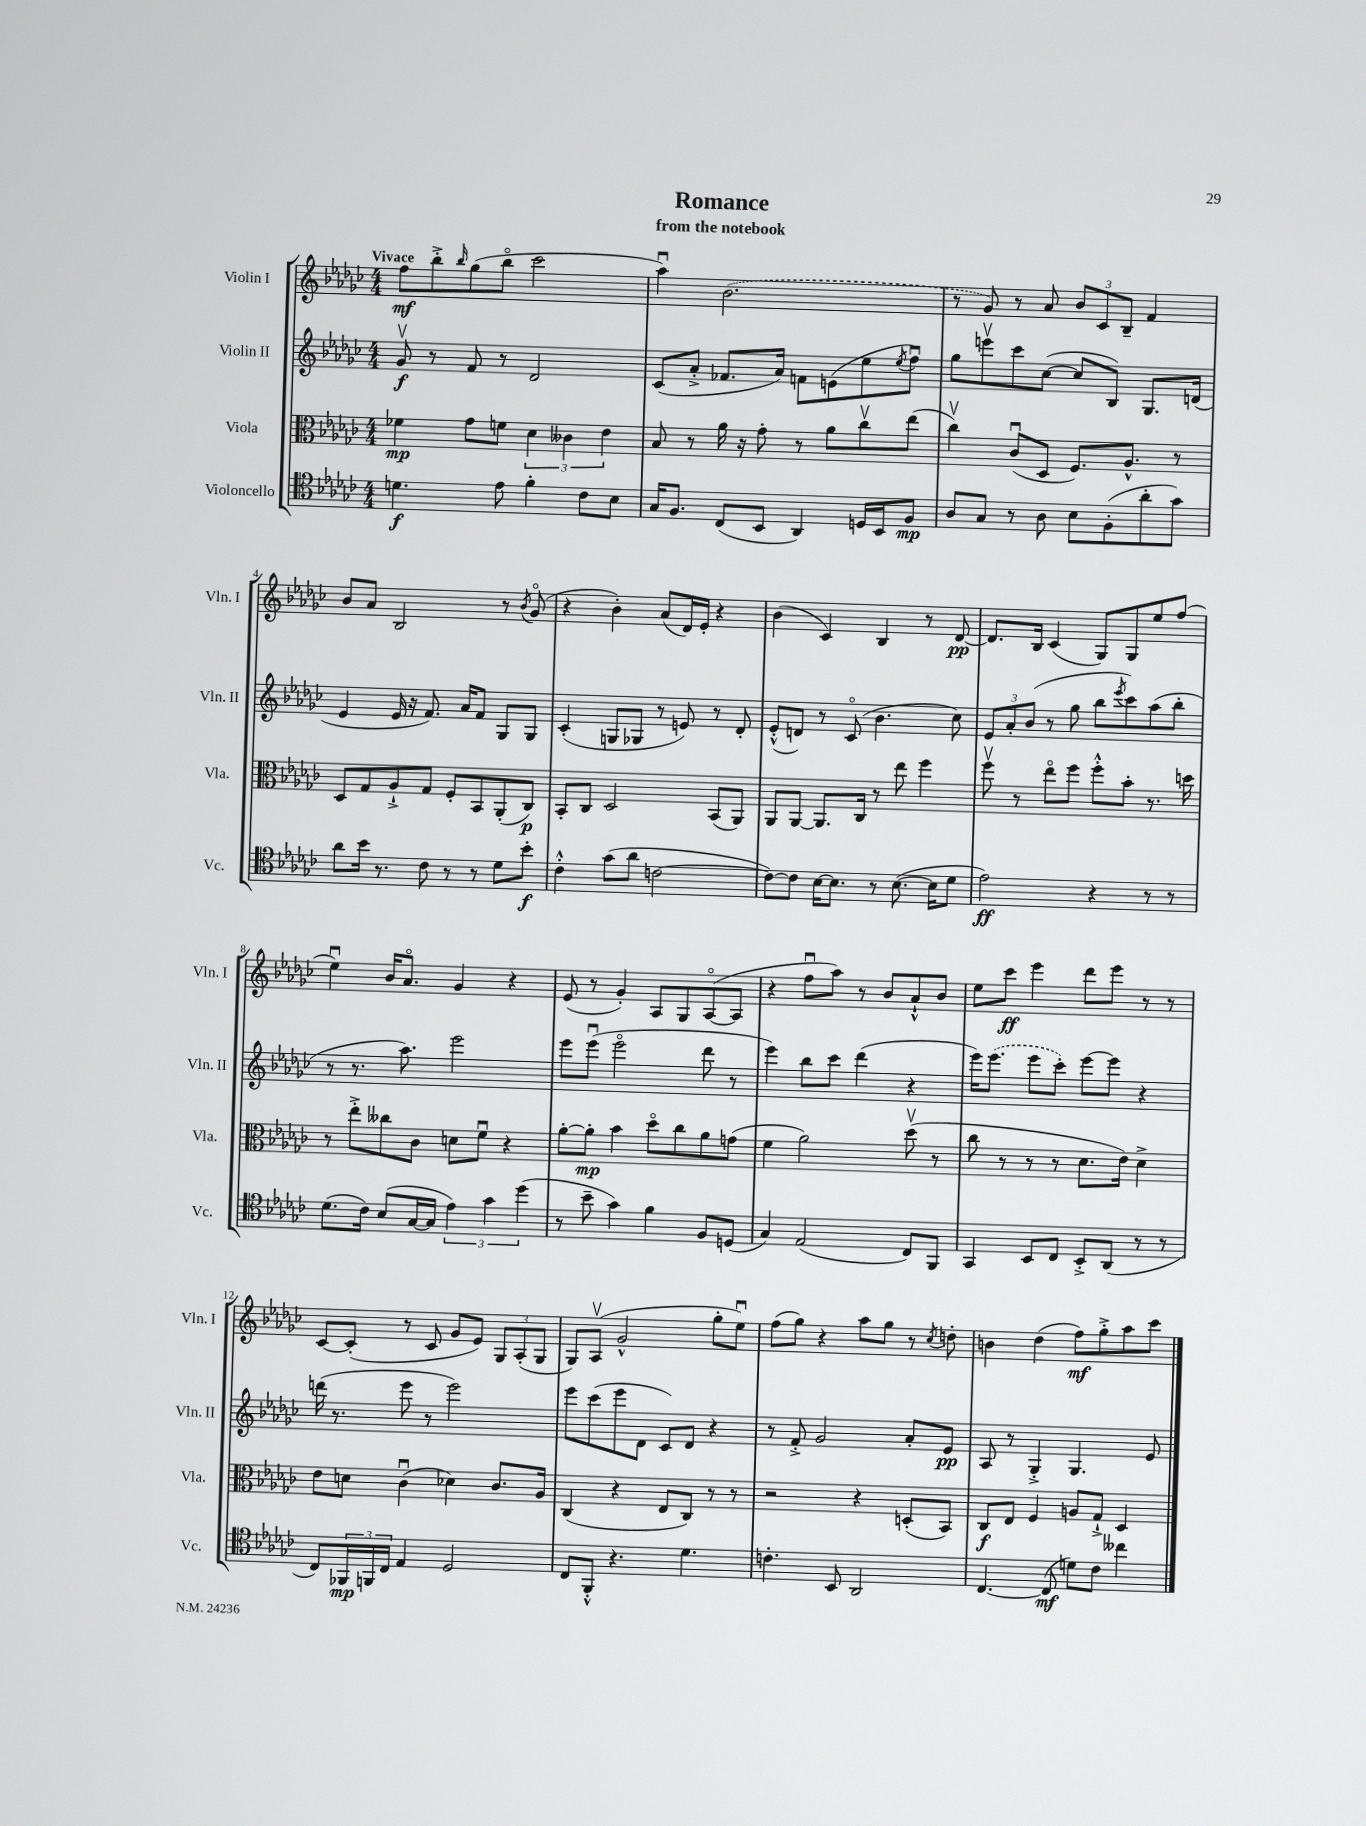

**kern	**kern	**kern	**kern
*staff4	*staff3	*staff2	*staff1
*clefC4	*clefC3	*clefG2	*clefG2
*k[b-e-a-d-g-c-]	*k[b-e-a-d-g-c-]	*k[b-e-a-d-g-c-]	*k[b-e-a-d-g-c-]
*M4/4	*M4/4	*M4/4	*M4/4
4.d	4f-	8g-v	8ff
.	.	8r	8bb-'^
.	.	.	16qqbb-
.	8g-	8f	(8gg-
8e-	8f	8r	8bb-o
4f'	6d-	2d-	2ccc-
.	6c--	.	.
8c-	.	.	.
.	6e-	.	.
8B-	.	.	.
=	=	=	=
16G-	8B-	(8c-	4aa-u)
8.F	.	.	.
.	8r	8a-'^	.
(8C-	16a-	8.f-	(2.b-
.	16r	.	.
8BB-	8g-'	.	.
.	.	16a-)	.
4AA-)	8r	8f	.
.	8a-	(8e	.
16D	8cc-v	8ee-	.
16BB-	.	.	.
.	.	8qee-	.
8F	(8ee-	8ffu)	.
=	=	=	=
8A-	4cc-v)	8gg-	8r
8G-	.	8eeev	8g-)
8r	(8c-u	8ccc-	8r
8A-	8D-	([8cc-	8a-
8B-	8.F)	8cc-]	12b-
.	.	.	12c-
(8F'	.	8B-)	.
.	.	.	12B-~
.	8.A-^^	.	.
8a-'	.	8.G-	4f
8g-)	8r	.	.
.	.	(16d	.
=	=	=	=
8a-	8D-	4e-	8b-
16b-	8G-	.	8a-
8.r	.	.	.
.	8A-`^	16e-	2B-
.	.	16r	.
8c-	8G-	8.f)	.
8r	8F'	.	.
.	.	16a-	.
8r	8BB-	8f	.
8d-	(8AA-'	8G-	8r
.	.	.	8qb-
8b-'	8C-)	8G-	(8g-o
=	=	=	=
4c-'^^	8BB-'	(4c-'	4r
.	8C-	.	.
(8g-	2D-	8G	4b-')
8a-	.	8G-	.
[2c	.	8r	(8a-
.	.	8e)	16d-)
.	.	.	16e-'
.	(8BB-	8r	4r
.	8AA-)	8d-'	.
=	=	=	=
8c_)	8AA-	(8e-'^^	(4b-
8c]	[8AA-	8d)	.
[16B-	8.AA-]	8r	4c-)
8.B-]	.	.	.
.	.	(8c-o	.
.	16C-	.	.
8r	8r	4.b-	4B-
([8.B-	8ee-	.	.
.	4ff	.	8r
16B-]	.	.	.
8d-	.	8cc-)	[8d-
=	=	=	=
2e-)	8ffv	12e-	8.d-]
.	.	12a-'	.
.	8r	.	.
.	.	(12b-	.
.	.	.	16B-
.	8ee-o	8r	(4c-
.	8ff	8gg-	.
4r	8ff'^^	8bb-	8G-)
.	.	8qeee-	.
.	8b-'	8ccc-)	8G-
8r	8.r	(8aa-	8ee-
8r	.	8bb-'	(8ff
.	16dd	.	.
=	=	=	=
(8.d-	8r	8r	4ee-u)
.	8ee-'^	8.r	.
16c-)	.	.	.
(8B-	8cc--	.	16b-
.	.	8.aa-)	8.a-o
[16G-	8c-	.	.
16G-]	.	.	.
6e-)	8d	2eee-	4g-
.	8fu	.	.
6g-	.	.	.
.	4r	.	4r
(6dd-	.	.	.
=	=	=	=
8r	[8a-'	8eee-	(8e-
8b-~	8a-']	(8eee-u	8r
4g-)	4b-	2eee-o	4g-')
4f	8dd-o	.	8A-
.	8cc-	.	8G-
8F	8a-	8ddd-	([8A-o
(8D	(8g	8r	8A-]
=	=	=	=
4G-)	4f	4eee-)	4r
(2E-	2a-)	8bb-	8ffu
.	.	8ccc-	8aa-)
.	.	(4ddd-	8r
.	.	.	8b-
8C-)	(8dd-v	4r	8a-`^^
8FF	8r	.	8b-
=	=	=	=
4GG-	8cc-	16eee-)	8ee-
.	.	(8.eee-	.
.	8r	.	8ccc-
8BB-	8r	8eee-	4eee-
8C-	8r	8ccc-')	.
8BB-'^	8.d-	[8eee-	8ddd-
(8AA-	.	8eee-]	8eee-
.	16e-)	.	.
8r	4d-^	4r	8r
8r	.	.	8r
=	=	=	=
8C-)	8e-	(16ddd	[8c-
.	.	8.r	.
24FF-	8d	.	(8c-']
24FF	.	.	.
24C-	.	.	.
4E-	(4c-u	8eee-	8r
.	.	8r	8c-
2D-	4d-)	2eee-)	8g-
.	.	.	8e-)
.	8.c-	.	12G-
.	.	.	(12A-'
.	.	.	12G-
.	16A-	.	.
=	=	=	=
8C-	(4C-	8eee-	8G-)
8FF'^^	.	(8ccc-	(8A-v
4.r	4r	8eee-	2g-^^
.	.	8d-	.
.	8E-	8c-)	.
4.d-	8C-)	8d-	.
.	8r	4r	8gg-'
.	8r	.	8ee-u)
=	=	=	=
4.c'	2r	8r	(8ff
.	.	8f'^	8gg-)
.	.	2g-	4r
8BB-	.	.	.
2AA-	4r	.	8aa-
.	.	.	8gg-
.	(8D'	8a-'	8r
.	.	.	8qcc-
.	8BB-)	8e-	8dd'
=	=	=	=
[4.C-	8C-	8A-	4b
.	8E-	8r	.
.	4F	4G-'^	(4dd-
(8C-]	.	.	.
8d)	8A	4.G-	8ff)
8c-	8G-`^	.	8gg-'^
4cc--	4D-	.	8aa-
.	.	8e-	8ccc-
==	==	==	==
*-	*-	*-	*-
